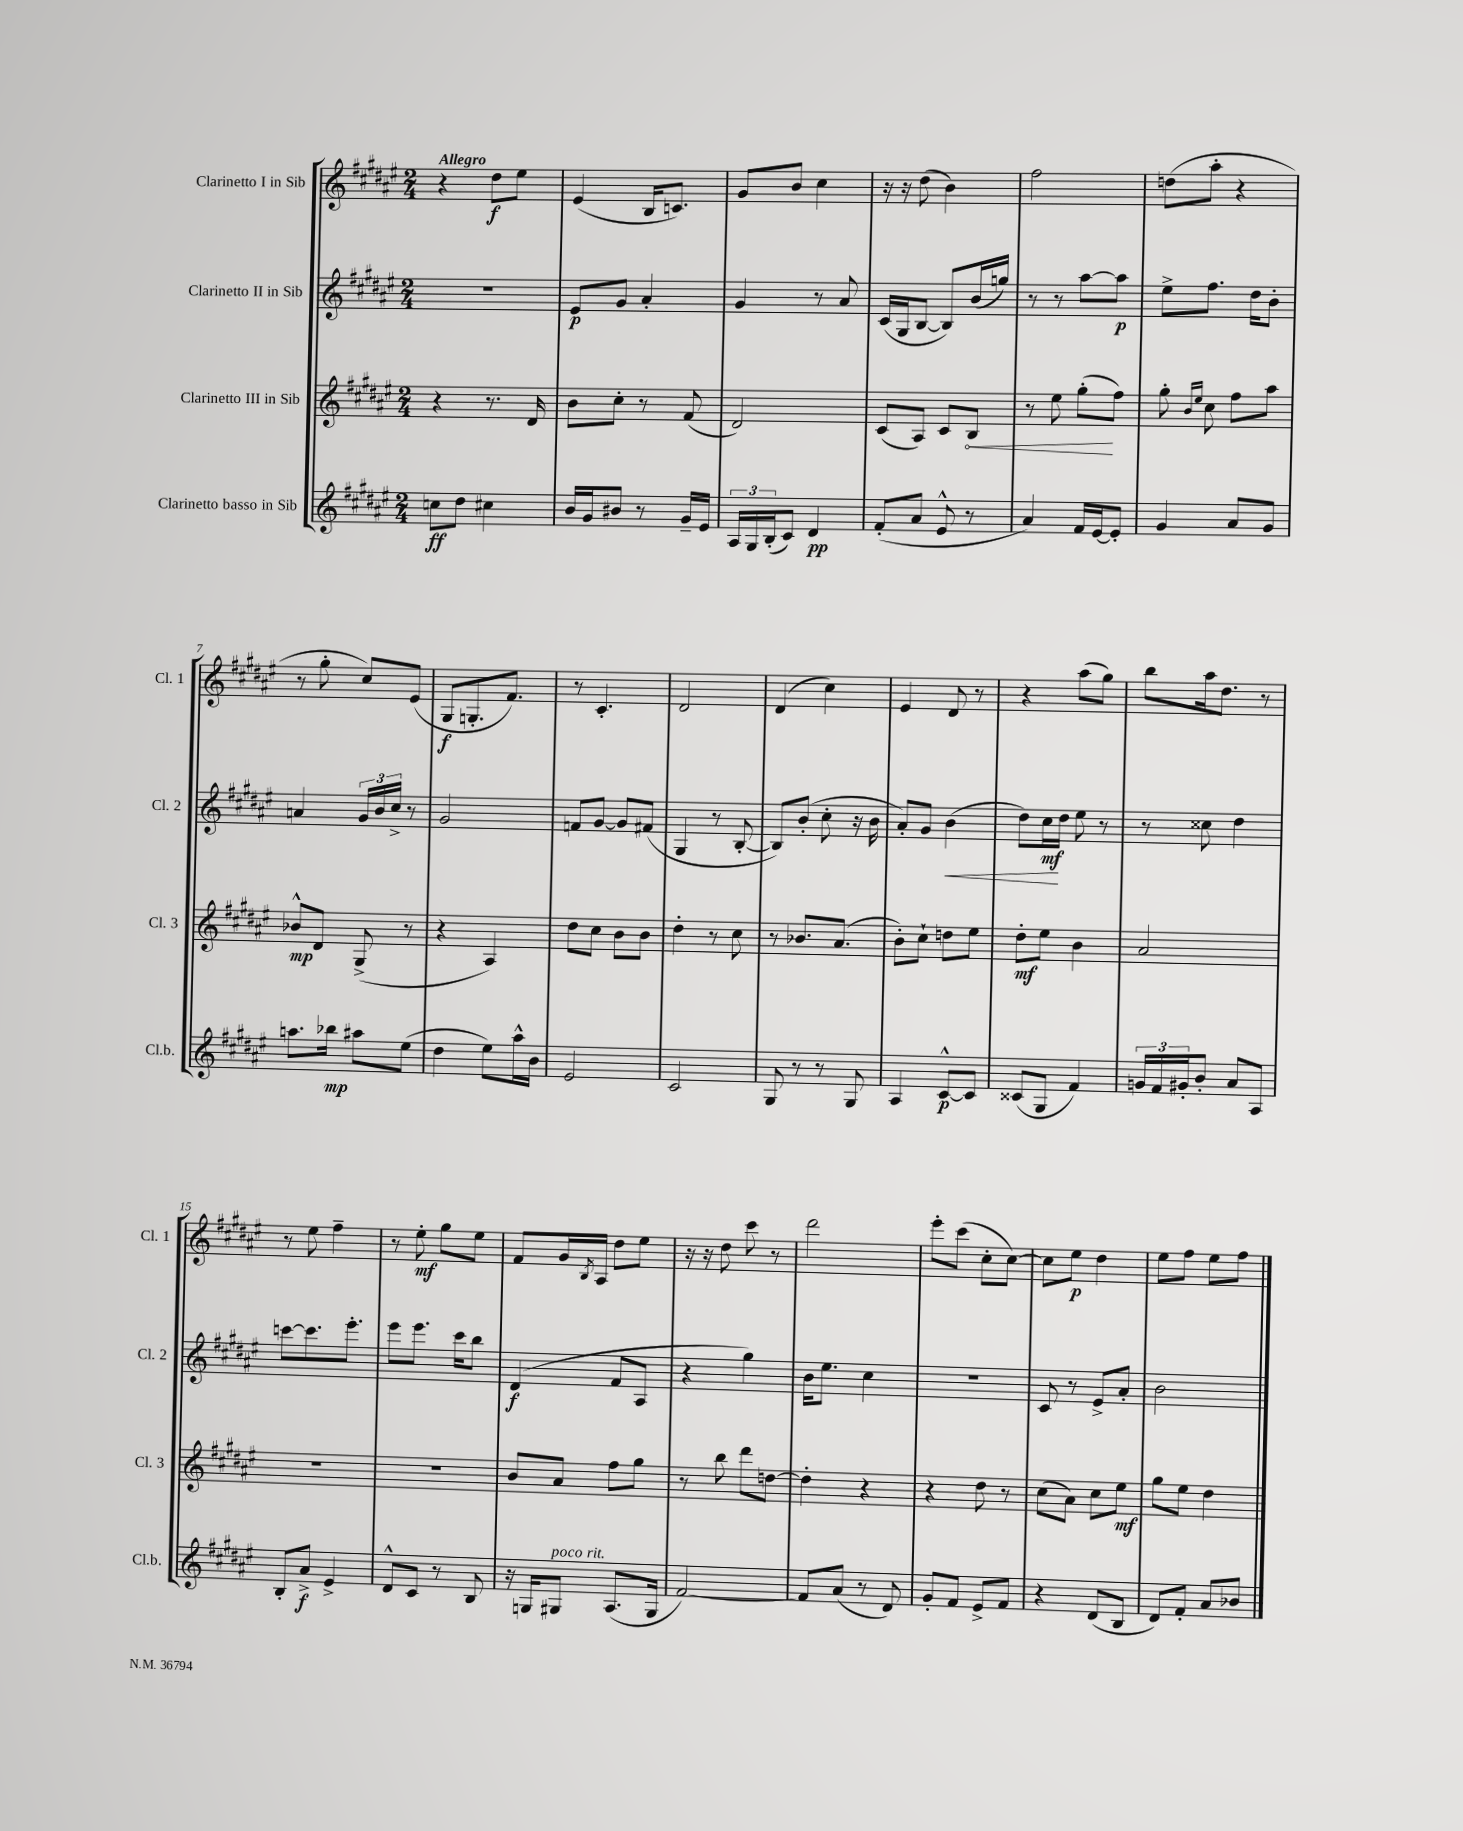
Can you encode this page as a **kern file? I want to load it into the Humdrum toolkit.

**kern	**kern	**kern	**kern
*staff4	*staff3	*staff2	*staff1
*clefG2	*clefG2	*clefG2	*clefG2
*k[f#c#g#d#a#e#]	*k[f#c#g#d#a#e#]	*k[f#c#g#d#a#e#]	*k[f#c#g#d#a#e#]
*M2/4	*M2/4	*M2/4	*M2/4
8cc	4r	2r	4r
8dd#	.	.	.
4cc#	8.r	.	8dd#
.	.	.	8ee#
.	16d#	.	.
=	=	=	=
16b	8b	8e#	(4e#
16g#	.	.	.
8b#	8cc#'	8g#	.
8r	8r	4a#'	16B
.	.	.	8.c)
16g#~	(8f#	.	.
16e#	.	.	.
=	=	=	=
24A#	2d#)	4g#	8g#
24G#	.	.	.
(24B'	.	.	.
8c#)	.	.	8b
4d#	.	8r	4cc#
.	.	8a#	.
=	=	=	=
(8f#'	(8c#	(16c#	16r
.	.	16G#	16r
8a#	8A#)	[8B	(8dd#
8e#^^	8c#	8B])	4b)
8r	8B	(16b	.
.	.	16gg)	.
=	=	=	=
4a#)	8r	8r	2ff#
.	8ee#	8r	.
16f#	(8gg#'	[8aa#	.
[16e#	.	.	.
8e#']	8ff#)	8aa#]	.
=	=	=	=
4g#	8gg#'	8ee#^	(8dd
.	16qqb	.	.
.	16qqee#	.	.
.	8cc#	8.ff#	8aa#'
8a#	8ff#	.	4r
.	.	16dd#	.
8g#	8aa#	8b'	.
=	=	=	=
8.aa	8b-^^	4a	8r
.	8d#	.	8gg#'
16bb-	.	.	.
8aa#	(8G#^	24g#	8cc#)
.	.	24b	.
.	.	24cc#^	.
(8ee#	8r	8r	(8e#
=	=	=	=
4dd#	4r	2g#	8G#
.	.	.	8.G'
8ee#)	4A#)	.	.
.	.	.	8.f#)
16aa#^^	.	.	.
16b	.	.	.
=	=	=	=
2e#	8dd#	8f	8r
.	8cc#	[8g#	4.c#'
.	8b	8g#]	.
.	8b	(8f#	.
=	=	=	=
2c#	4dd#'	4G#	2d#
.	8r	8r	.
.	8cc#	[8B'	.
=	=	=	=
8G#	8r	8B])	(4d#
8r	8.b-	(8b'	.
8r	.	8cc#'	4cc#)
.	(8.a#	.	.
8G#	.	16r	.
.	.	16b	.
=	=	=	=
4A#	8b')	8a#')	4e#
.	8cc#`	8g#	.
[8c#^^	8dd	(4b	8d#
8c#]	8ee#	.	8r
=	=	=	=
(8c##	8dd#'	8dd#)	4r
8G#	8ee#	16cc#	.
.	.	16dd#	.
4f#)	4b	8ee#	(8aa#
.	.	8r	8gg#)
=	=	=	=
24g	2a#	8r	8bb
24f#	.	.	.
24g#'	.	.	.
8b'	.	8cc##	16aa#
.	.	.	8.dd#
8a#	.	4dd#	.
8A#	.	.	8r
=	=	=	=
8B'	2r	[8ccc	8r
8a#^	.	8.ccc]	8ee#
4e#^	.	.	4ff#~
.	.	8.eee#'	.
=	=	=	=
8d#^^	2r	8eee#	8r
8c#	.	8.eee#	8ee#'
8r	.	.	8gg#
.	.	16ccc#	.
8B	.	8bb	8ee#
=	=	=	=
16r	8b	(4d#	8f#
16G	.	.	.
8G#	8a#	.	16g#
.	.	.	8qB
.	.	.	16A#
(8.A#	8ff#	8f#	8dd#
.	8gg#	8A#	8ee#
16G#	.	.	.
=	=	=	=
[2f#)	8r	4r	16r
.	.	.	16r
.	8bb	.	8dd#
.	8ddd#	4gg#)	8ccc#
.	[8dd	.	8r
=	=	=	=
8f#]	4dd']	16b	2ddd#
.	.	8.ee#	.
(8a#	.	.	.
8r	4r	4cc#	.
8d#)	.	.	.
=	=	=	=
8g#'	4r	2r	8eee#'
8f#	.	.	(8ccc#
8e#^	8dd#	.	8cc#'
8f#	8r	.	[8cc#)
=	=	=	=
4r	(8cc#	8c#	8cc#]
.	8a#)	8r	8ee#
(8d#	8cc#	8e#^	4dd#
8B	8ee#	8a#'	.
=	=	=	=
8d#)	8gg#	2b	8ee#
8f#'	8ee#	.	8ff#
8a#	4dd#	.	8ee#
8b-	.	.	8ff#
==	==	==	==
*-	*-	*-	*-
